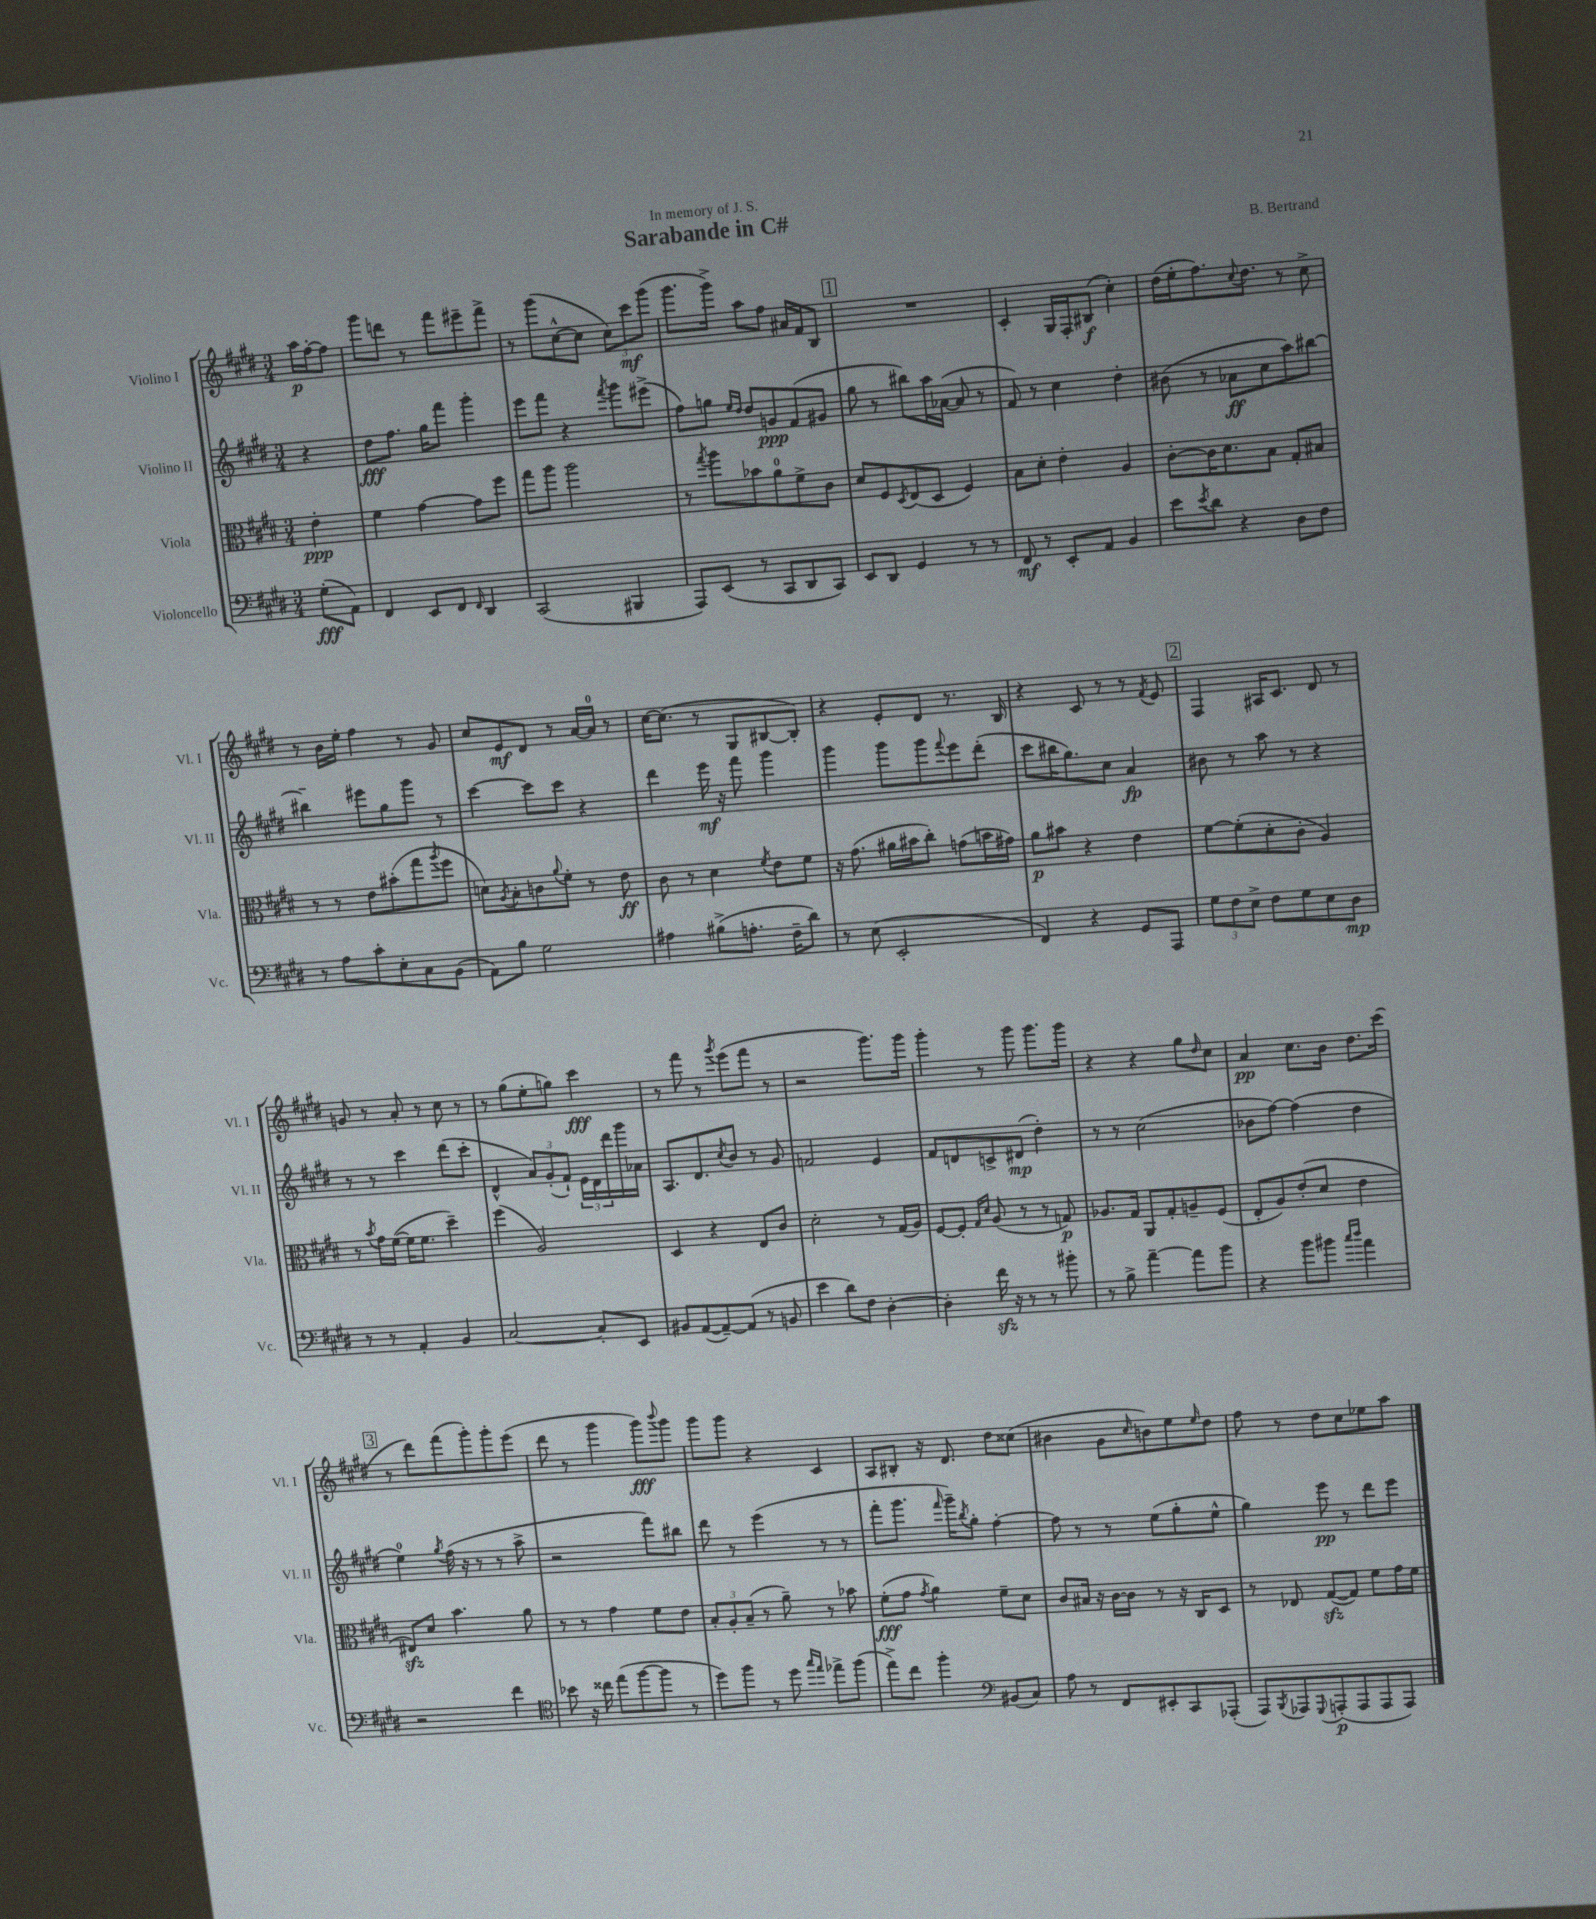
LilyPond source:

\header { title = "Sarabande in C#" composer = "B. Bertrand" dedication = "In memory of J. S." }
<<
\new StaffGroup <<
\new Staff = "s0" \with { instrumentName = "Violino I" shortInstrumentName = "Vl. I" } {
    \clef treble \key e \major \numericTimeSignature \time 3/4 \partial 4
    a''16\p fis''16~-. fis''8 |
    gis'''8 d'''8 r8 fis'''8 eis'''8-- fis'''8-> |
    r8 gis'''8( cis''8~-^ cis''8 \tuplet 3/2 { cis''8) cis'''8\mf gis'''8( } |
    gis'''8. gis'''16->) a''8 fis''8 ais'16 fis'16 b8 |
    \mark \markup { \box "1" } R2. |
    cis'4-. gis16 fis16-. bis8\f( cis''4-.) |
    dis''16( e''16-. fis''8.) \appoggiatura { cis''8 } dis''8. r8 cis''8-> |
    r8 b'16 e''16-. fis''4 r8 gis'8 |
    cis''8 e'8\mf dis'8 r8 a'16~ a'16-0 r8 |
    cis''16~ cis''8.( r8 gis8 bis8~ bis8-.) |
    r4 e'8-. dis'8 r8. b16 |
    r4 cis'8 r8 r8 \acciaccatura { fis'8 } e'8 |
    \mark \markup { \box "2" } fis4 ais16 cis'8. dis'8 r8 |
    g'8 r8 a'8-. r8 cis''8 r8 |
    r8 gis''8( e''8-. g''8) cis'''4\fff |
    r8 fis'''8 r8 \acciaccatura { gis'''8 } e'''8( fis'''8 r8 |
    r2 gis'''8.) gis'''16 |
    gis'''4-. r8 gis'''8 gis'''8. gis'''16 |
    r4 r4 gis''8 \grace { dis''16 } cis''8 |
    a'4\pp cis''8. b'16 dis''8. cis'''16( |
    \mark \markup { \box "3" } r8 dis'''8) fis'''8( gis'''8-.) gis'''8-. e'''8( |
    dis'''8 r8 gis'''4 gis'''8\fff) \appoggiatura { b'''8 } gis'''8 |
    gis'''8 gis'''8 r4 cis'4 |
    a8 bis8-. r16 dis'8. dis''8 cisis''8( |
    bis'4 gis'8 \grace { cis''16 } b'8) e''8 \grace { e''16 } dis''8 |
    fis''8 r8 dis''8 cis''8 ees''8 a''8 \bar "|." |
}
\new Staff = "s1" \with { instrumentName = "Violino II" shortInstrumentName = "Vl. II" } {
    \clef treble \key e \major \numericTimeSignature \time 3/4 \partial 4
    r4 |
    dis''8\fff fis''8. gis''16 fis'''8 gis'''4-. |
    e'''8 fis'''8 r4 \acciaccatura { fis'''8 } gis'''8 eis'''8->( |
    fis''8) g''8 \grace { e''16 dis''16 } dis''8 g'8\ppp fis'8( gis'8 |
    \mark \markup { \box "1" } gis''8 r8 bis''8) a''16 aes'16~( aes'8 r8 |
    fis'8) r8 cis''4 dis''4-. |
    bis'8( r8 aes'8\ff cis''8 a''8) bis''8~ |
    bis''4-- eis'''8 gis''8 gis'''8 r8 |
    cis'''4~ cis'''8 cis'''8 r4 |
    dis'''4 e'''16\mf r16 fis'''8 gis'''4 |
    gis'''4 gis'''8 gis'''8 \appoggiatura { fis'''8 } e'''8 dis'''8-.( |
    cis'''8 bis''16 gis''8.) cis''8 a'4\fp |
    \mark \markup { \box "2" } bis'8 r8 a''8 r8 r4 |
    r8 r8 cis'''4 dis'''8( cis'''8-. |
    dis'4-^ \tuplet 3/2 { a'8) gis'8-.( fis'8-!) } \tuplet 3/2 { e'16 dis'16 dis'''16 } gis'''16 aes'16 |
    a8. dis'8. \acciaccatura { cis''8 } b'8 r8 gis'8 |
    f'2 e'4 |
    fis'8 d'8 c'8-> dis'8\mp( dis''4-.) |
    r8 r8 cis''2( |
    bes'8 fis''8~) fis''4( dis''4 |
    \mark \markup { \box "3" } e''4-0) \acciaccatura { gis''8 } fis''16( r16 r8 r8 a''8-> |
    r2 fis'''8) bis''8 |
    dis'''8 r8 e'''4( r8 r8 |
    fis'''8-. gis'''8. \grace { fis'''16 } gis'''16--) \acciaccatura { b''8 } gis''8-. fis''4~-. |
    fis''8 r8 r8 e''8( gis''8-. e''8-^ |
    gis''4) e'''8\pp r8 dis'''8 e'''8 \bar "|." |
}
\new Staff = "s2" \with { instrumentName = "Viola" shortInstrumentName = "Vla." } {
    \clef alto \key e \major \numericTimeSignature \time 3/4 \partial 4
    e'4-.\ppp |
    fis'4 gis'4~ gis'8 fis''8 |
    gis''8 a''8 a''2 |
    r8 \acciaccatura { gis''8 } a''8 bes'8 a'8-0 fis'8-> cis'8 |
    \mark \markup { \box "1" } dis'8 fis8 \acciaccatura { dis8 } e8( dis8 fis4) |
    b8 dis'8-. e'4-. a4 |
    cis'8~-. cis'16 dis'8. b8 gis8-. bis8 |
    r8 r8 e'8 bis'8-.( gis''8 \acciaccatura { a''8 } fis''8 |
    d'8) \acciaccatura { a8 } b8-. c'8 \appoggiatura { a'8 } fis'8-. r8 e'8\ff |
    cis'8 r8 dis'4 \acciaccatura { fis'8 } e'8 fis'8 |
    r16 gis'8.( ais'16 bis'16 cis''8-.) g'8( b'16 gis'16) |
    a'8\p bis'8 r4 e'4 |
    \mark \markup { \box "2" } fis'8~ fis'8-.( dis'8-. cis'8-. a4) |
    r8 \acciaccatura { b'8 } gis'16 fis'16~( fis'16 fis'8. dis''4--) |
    fis''4( a2) |
    dis4 r4 e8 cis'8 |
    dis'2-. r8 gis16( a16) |
    fis8~ fis8-. \grace { gis16 dis'16 } a8( r8 r8 g8\p) |
    aes8. gis16 a,8 gis8-. a8-- fis8( |
    e8-. a8) e'8-.( dis'8 e'4 |
    \mark \markup { \box "3" } eis8\sfz) dis'8 b'4. a'8 |
    r8 r8 gis'4 fis'8 e'8 |
    \tuplet 3/2 { b8-. a8-. b8--( } r8 a'8--) r8 bes'8 |
    fis'8-.\fff( gis'8 \acciaccatura { gis'8 } a'4) fis'8-- dis'8 |
    cis'8 bis16 r16 cis'16~ cis'16 r8 r16 cis16 dis8 |
    r8 ees8 gis8~\sfz( gis8) fis'8 gis'16 fis'16 \bar "|." |
}
\new Staff = "s3" \with { instrumentName = "Violoncello" shortInstrumentName = "Vc." } {
    \clef bass \key e \major \numericTimeSignature \time 3/4 \partial 4
    gis8-.\fff( a,8) |
    fis,4 e,8 fis,8 \grace { fis,16 } dis,4 |
    cis,2( bis,,4 |
    a,,8) e,8( r8 cis,8 dis,8 cis,8) |
    \mark \markup { \box "1" } e,8 dis,8 gis,4 r8 r8 |
    fis,8\mf r8 e,8-. a,8 b,4 |
    e'8 \acciaccatura { e'8 } dis'8 r4 dis8 fis8 |
    r8 a8 cis'8-. e8-. cis8 b,8( |
    a,8) b8 gis2 |
    ais4 bis8->( a8.-. fis16-- dis'8) |
    r8 e8( e,2-. |
    fis,4) r4 gis,8 a,,8 |
    \mark \markup { \box "2" } \tuplet 3/2 { gis8 fis8 e8-> } fis8 gis8 e8 dis8\mp |
    r8 r8 a,4-. b,4 |
    cis2~ cis8-. e,8 |
    bis,8 a,8~( a,8~--) a,8( r8 b,8 |
    e'4 dis'8) fis8 dis4~-. |
    dis4-. fis'16\sfz r16 r8 r8 bis'8-. |
    r8 b8-> a'4~-- a'8 b'8 |
    r4 b'8 bis'8 \grace { cis''16 dis''16 } a'4 |
    \mark \markup { \box "3" } r2 fis'4 |
    \clef tenor bes'8 r16 cisis''16 e''8( fis''8~ fis''8 r8 |
    dis''8) fis''8 r8 dis''8 \grace { gis''16 e''16 } ees''8-> fis''8( |
    e''8->) cis''8 fis''4-. \clef bass bis,8( cis8) |
    a8 r8 fis,8 eis,8-. cis,8 aes,,8-.( |
    a,,8) \acciaccatura { b,,8 } aes,,8 \appoggiatura { gis,,8 } a,,8-.\p( a,,8 a,,8 a,,8) \bar "|." |
}
>>
>>
\layout { \context { \Score \remove "Bar_number_engraver" } }
